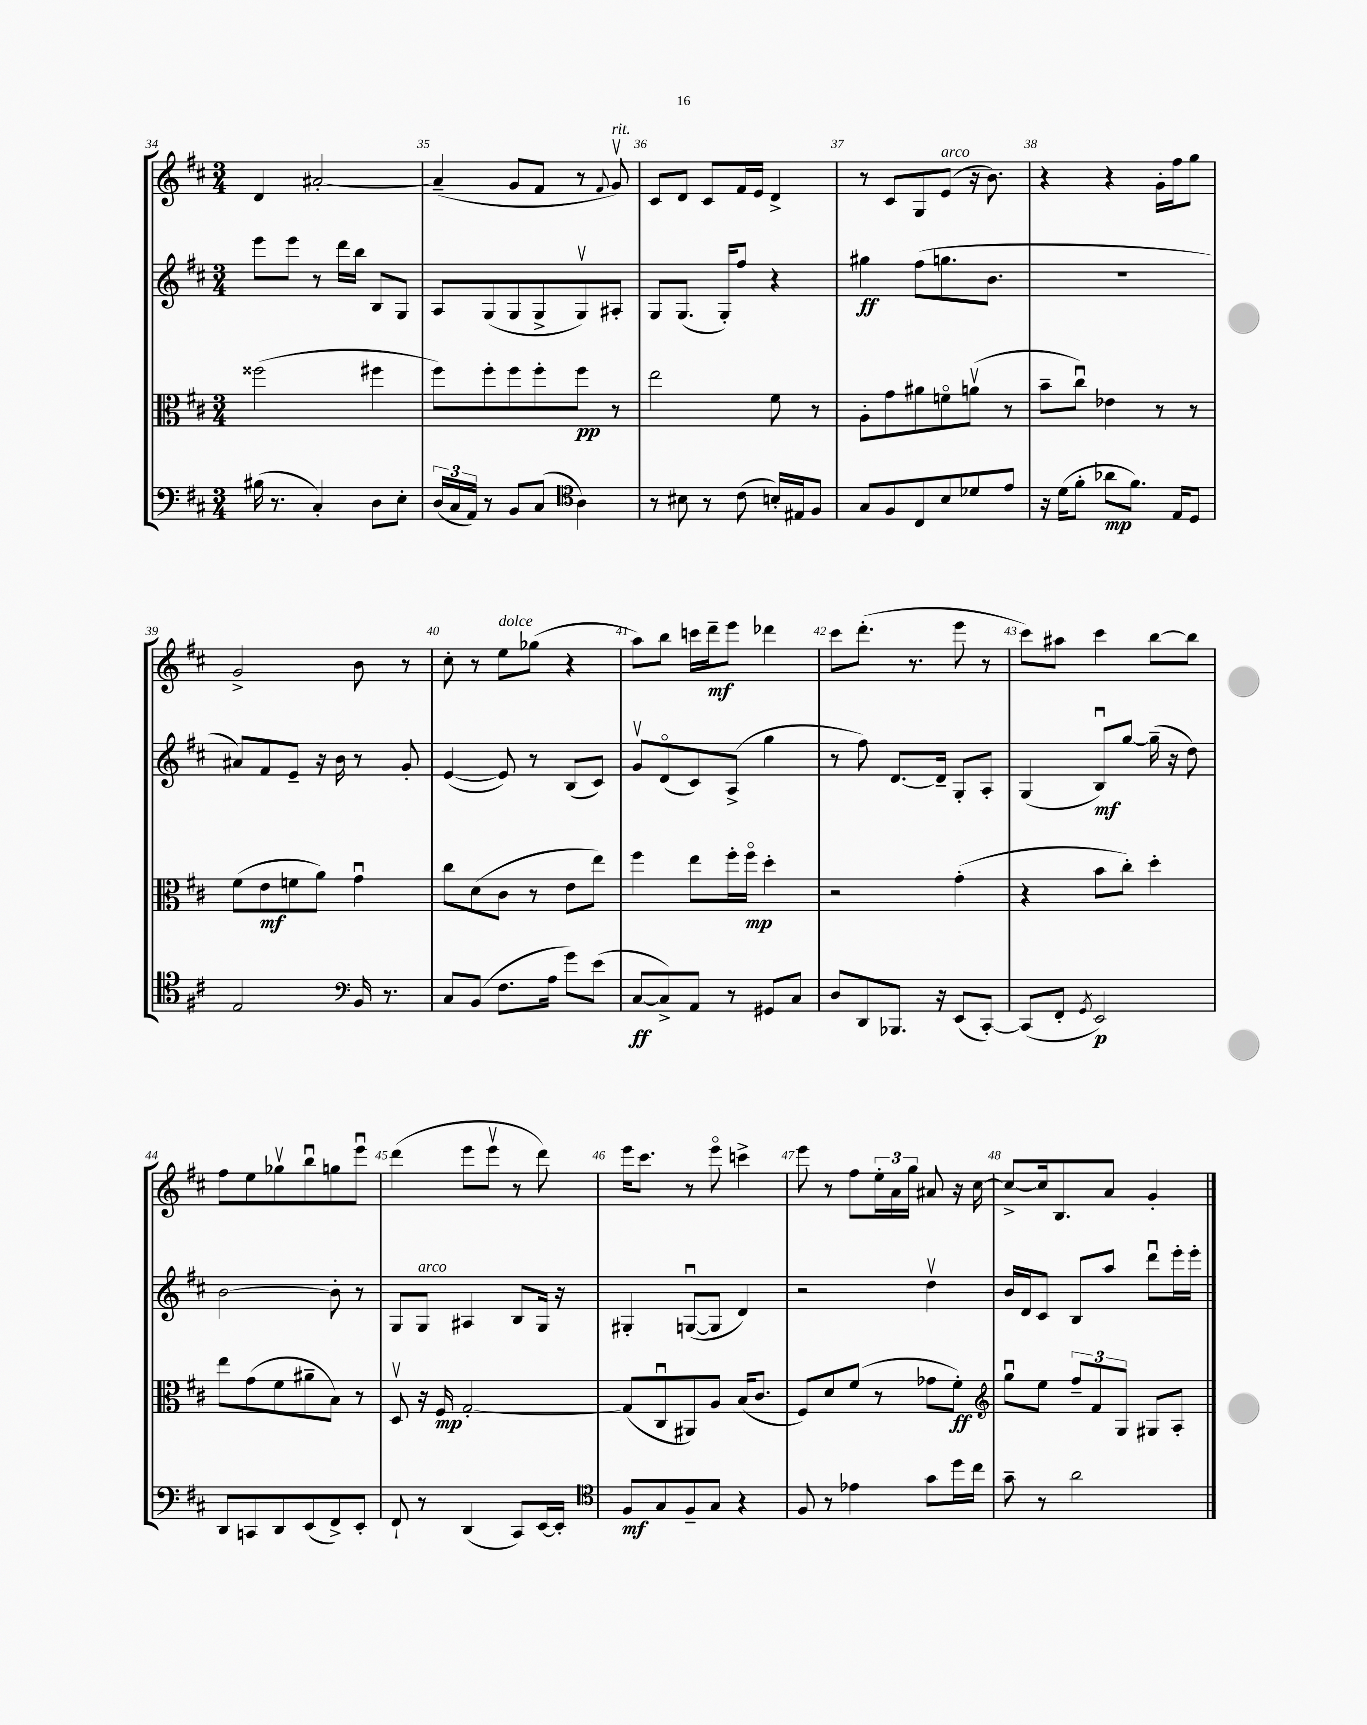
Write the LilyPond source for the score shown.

<<
\new StaffGroup <<
\new Staff = "s0" {
    \clef treble \key d \major \numericTimeSignature \time 3/4
    d'4 ais'2~-. |
    ais'4--( g'8 fis'8 r8 \appoggiatura { fis'8 } g'8\upbow^\markup { \italic "rit." }) |
    cis'8 d'8 cis'8 fis'16 e'16 d'4-> |
    r8 cis'8 g8 e'8^\markup { \italic "arco" }( r16 b'8.) |
    r4 r4 g'16-. fis''16 g''8 |
    g'2-> b'8 r8 |
    cis''8-. r8 e''8^\markup { \italic "dolce" } ges''8( r4 |
    a''8) b''8 c'''16 d'''16--\mf e'''8 des'''4 |
    cis'''8 d'''8.-.( r8. e'''8 r8 |
    cis'''8) ais''8 cis'''4 b''8~ b''8 |
    fis''8 e''8 ges''8\upbow b''8\downbow g''8 e'''8\downbow |
    d'''4( e'''8 e'''8\upbow r8 d'''8) |
    e'''16 cis'''8. r8 e'''8\flageolet c'''4-> |
    e'''8 r8 fis''8 \tuplet 3/2 { e''16-. a'16 g''16 } ais'8 r16 cis''16~ |
    cis''8~-> cis''16 b8. a'8 g'4-. \bar "|." |
}
\new Staff = "s1" {
    \clef treble \key d \major \numericTimeSignature \time 3/4
    e'''8 e'''8 r8 d'''16 b''16 b8 g8 |
    a8 g8( g8 g8-> g8\upbow) ais8-. |
    g8 g8.( g16-.) fis''8 r4 |
    gis''4\ff fis''8( g''8. b'8. |
    R2. |
    ais'8) fis'8 e'8-- r16 b'16 r8 g'8-. |
    e'4~( e'8) r8 b8( cis'8) |
    g'8\upbow d'8\flageolet( cis'8) a8->( g''4 |
    r8 fis''8) d'8.~ d'16-- g8-. a8-. |
    g4( b8\downbow\mf) g''8~ g''16--( r16 d''8) |
    b'2~ b'8-. r8 |
    g8 g8^\markup { \italic "arco" } ais4 b8 g16 r16 |
    gis4-. g8~\downbow( g8 d'4) |
    r2 d''4\upbow |
    b'16 d'16 cis'8 b8 a''8 d'''8\downbow e'''16-. e'''16-. \bar "|." |
}
\new Staff = "s2" {
    \clef alto \key d \major \numericTimeSignature \time 3/4
    fisis''2( fis''4 |
    fis''8) fis''8-. fis''8 fis''8-. fis''8\pp r8 |
    e''2 fis'8 r8 |
    a8-. g'8 ais'8 f'8\flageolet a'8\upbow( r8 |
    b'8-- cis''8\downbow) ees'4 r8 r8 |
    fis'8( e'8\mf f'8 a'8) g'4\downbow |
    cis''8 d'8( cis'8 r8 e'8 e''8) |
    fis''4 e''8 fis''16-. fis''16\flageolet\mp d''4-. |
    r2 g'4-.( |
    r4 b'8 cis''8-.) d''4-. |
    e''8 g'8( fis'8 ais'8-- b8) r8 |
    d8\upbow r16 fis16\mp g2~-. |
    g8( cis8\downbow ais,8) a8 b16( cis'8. |
    fis8) d'8 fis'8( r8 ges'8 fis'8-.\ff) |
    \clef treble g''8\downbow e''8 \tuplet 3/2 { fis''8-- fis'8 g8 } gis8 a8-. \bar "|." |
}
\new Staff = "s3" {
    \clef bass \key d \major \numericTimeSignature \time 3/4
    bis16( r8. cis4-.) d8 e8-. |
    \tuplet 3/2 { d16( cis16 a,16) } r8 b,8 cis8( \clef tenor a4) |
    r8 bis8 r8 cis'8( b16-.) eis16 fis8 |
    g8 fis8 cis8 b8 des'8 e'8 |
    r16 d'16( fis'8-. aes'8\mp fis'8.) e16 d8 |
    e2 \clef bass b,16 r8. |
    cis8 b,8( fis8. a16 g'8) e'8( |
    cis8~\ff cis8->) a,8 r8 gis,8 cis8 |
    d8 d,8 bes,,8. r16 e,8( cis,8~-.) |
    cis,8( fis,8-. \acciaccatura { g,8 } e,2\p) |
    d,8 c,8 d,8 e,8( fis,8->) e,8-. |
    fis,8-! r8 d,4( cis,8) e,16~ e,16-. |
    \clef tenor fis8\mf g8 fis8-- g8 r4 |
    fis8 r8 ees'4 g'8 d''16 cis''16 |
    g'8-- r8 a'2 \bar "|." |
}
>>
>>
\layout { \context { \Score currentBarNumber = #34 \override BarNumber.break-visibility = ##(#f #t #t) barNumberVisibility = #all-bar-numbers-visible } }
